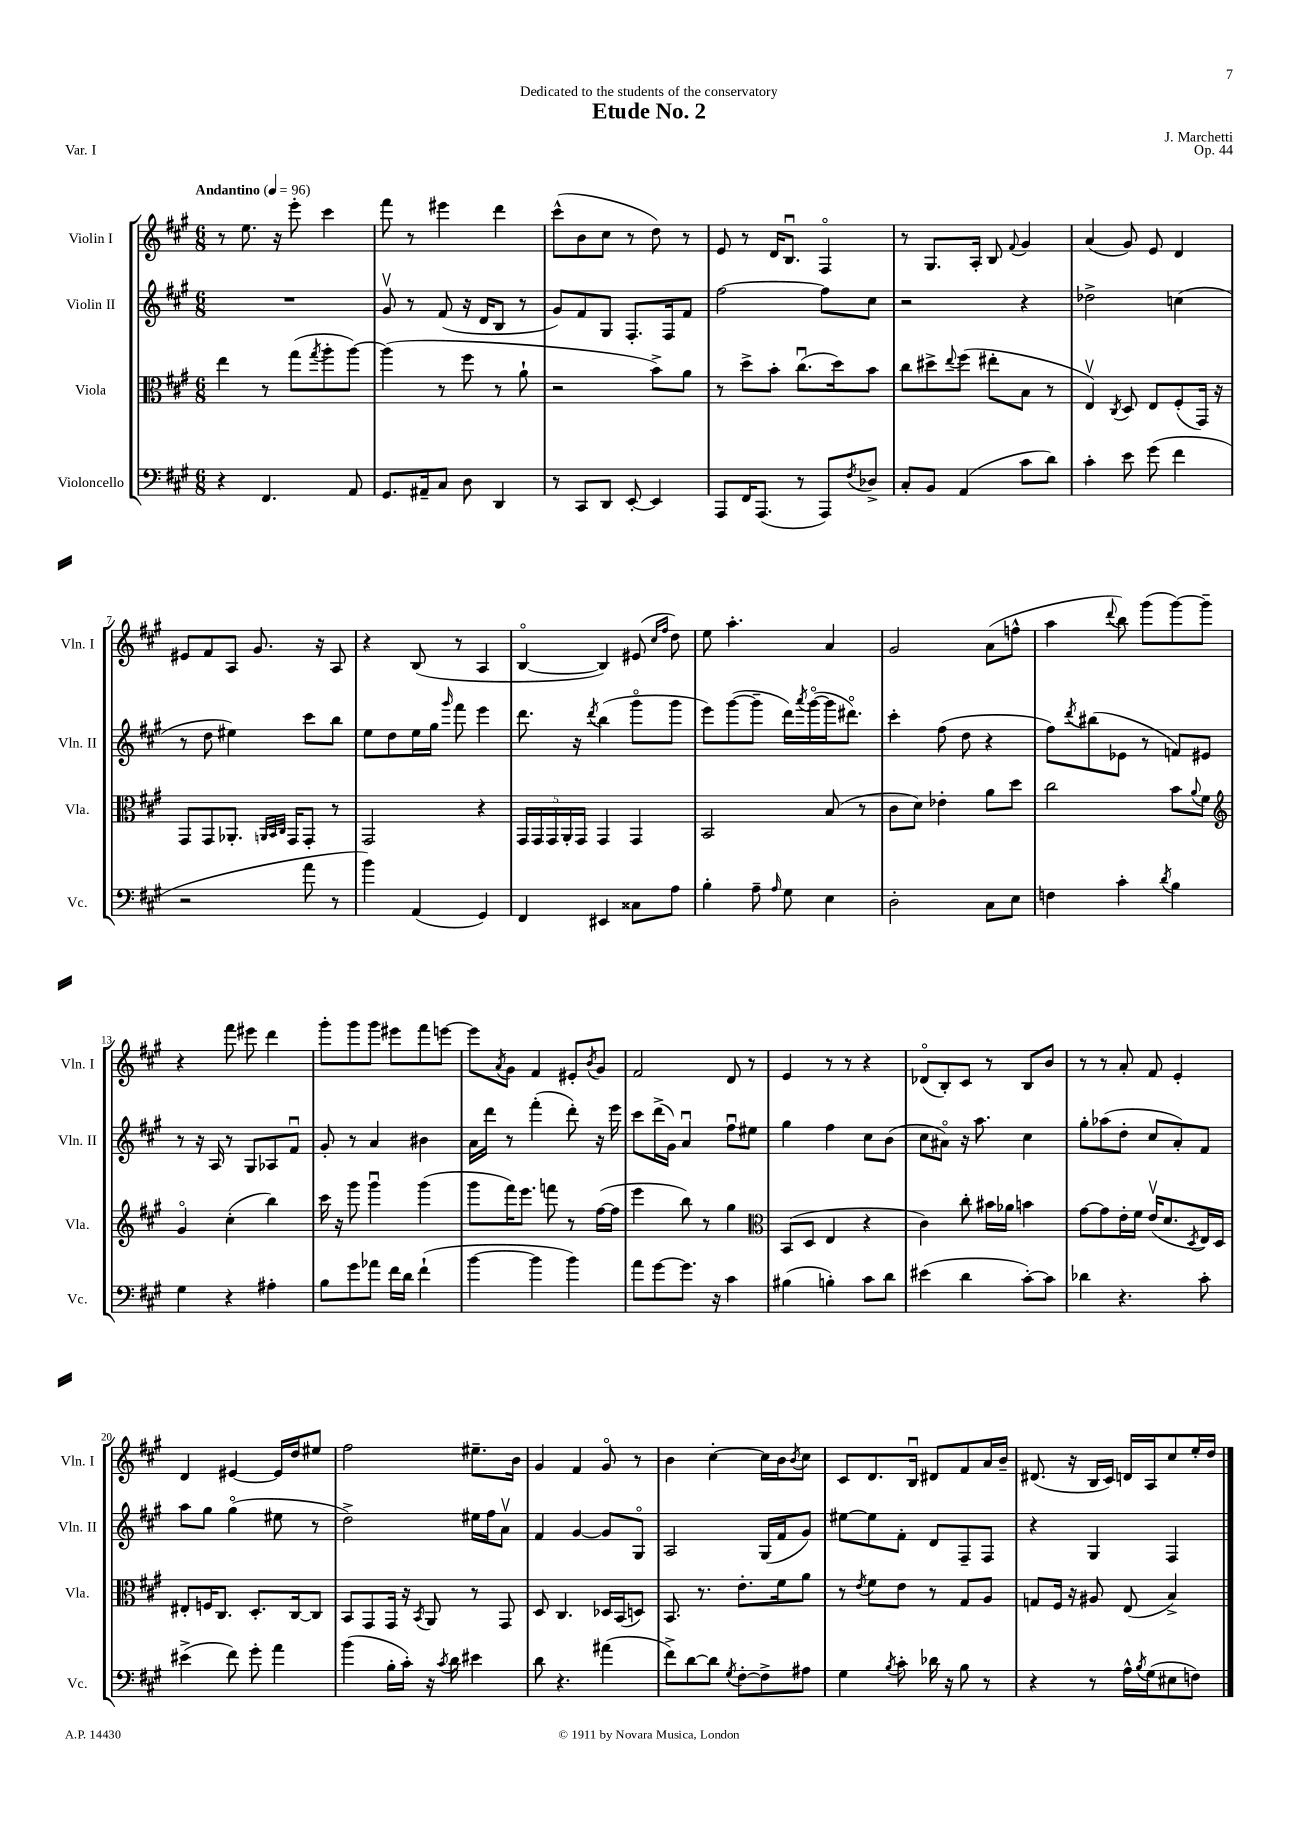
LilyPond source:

\header { title = "Etude No. 2" composer = "J. Marchetti" dedication = "Dedicated to the students of the conservatory" opus = "Op. 44" piece = "Var. I" }
<<
\new StaffGroup <<
\new Staff = "s0" \with { instrumentName = "Violin I" shortInstrumentName = "Vln. I" } {
    \clef treble \key a \major \numericTimeSignature \time 6/8 \tempo "Andantino" 4 = 96
    r8 e''8. r16 e'''8-. cis'''4 |
    fis'''8 r8 eis'''4 d'''4 |
    cis'''8-^( b'8 cis''8 r8 d''8) r8 |
    e'8 r8 d'16 b8.\downbow fis4\flageolet |
    r8 gis8. a16-. b8 \appoggiatura { fis'8 } gis'4 |
    a'4( gis'8) e'8 d'4 |
    eis'8 fis'8 a8 gis'8. r16 a8 |
    r4 b8( r8 a4 |
    b4~\flageolet b4) eis'8( \grace { cis''16 fis''16 } d''8) |
    e''8 a''4.-. a'4 |
    gis'2 a'8( f''8-^ |
    a''4 \appoggiatura { d'''8 } b''8) gis'''8( gis'''8~) gis'''8-- |
    r4 fis'''8 eis'''8 d'''4 |
    gis'''8-. gis'''8 gis'''8 eis'''8 fis'''8 e'''8~ |
    e'''8 \acciaccatura { a'8 } gis'8 fis'4 eis'8-. \acciaccatura { b'8 } gis'8 |
    fis'2 d'8 r8 |
    e'4 r8 r8 r4 |
    des'8\flageolet( b8-.) cis'8 r8 b8 b'8 |
    r8 r8 a'8-. fis'8 e'4-. |
    d'4 eis'4~ eis'16 d''16 eis''8 |
    fis''2 eis''8.-- b'16 |
    gis'4 fis'4 gis'8\flageolet r8 |
    b'4 cis''4~-. cis''16 b'16 \acciaccatura { b'8 } cis''8 |
    cis'8 d'8. b16\downbow dis'8 fis'8 a'16 b'16-- |
    dis'8.( r16 b16 cis'16) d'16 a16 cis''8 e''16-. d''16 \bar "|." |
}
\new Staff = "s1" \with { instrumentName = "Violin II" shortInstrumentName = "Vln. II" } {
    \clef treble \key a \major \numericTimeSignature \time 6/8
    R2. |
    gis'8\upbow r8 fis'8( r16 d'16 b8 r8 |
    gis'8) fis'8 gis8 fis8.-. fis16 fis'8 |
    fis''2~ fis''8 cis''8 |
    r2 r4 |
    des''2-> c''4( |
    r8 d''8 eis''4) cis'''8 b''8 |
    e''8 d''8 e''16 gis''16 \grace { gis'''16 } fis'''8 e'''4 |
    d'''8. r16 \acciaccatura { d'''8 } b''4( gis'''8\flageolet gis'''8 |
    e'''8) gis'''8~( gis'''8-- d'''16) \acciaccatura { a'''8 } gis'''16~\flageolet( gis'''16 dis'''8.\flageolet) |
    cis'''4-. fis''8( d''8 r4 |
    fis''8) \acciaccatura { d'''8 } bis''8( ees'8 r8 f'8) eis'8 |
    r8 r16 a16 r8 gis8 aes8 fis'8\downbow |
    gis'8-. r8 a'4 bis'4 |
    a'16 d'''16 r8 fis'''4-.( d'''8-.) r16 e'''16 |
    cis'''8 d'''16->( gis'16) a'4\downbow fis''8\downbow eis''8 |
    gis''4 fis''4 cis''8 b'8( |
    cis''8 ais'8\flageolet) r16 a''8. cis''4 |
    gis''8-. aes''8( d''8-. cis''8 a'8-.) fis'8 |
    a''8 gis''8 gis''4\flageolet( eis''8 r8 |
    d''2->) eis''16 fis''16 a'8\upbow |
    fis'4 gis'4~ gis'8 gis8\flageolet |
    a2 gis16( fis'16 gis'8) |
    eis''8~ eis''8 fis'8-. d'8 fis8-- fis8 |
    r4 gis4 fis4 \bar "|." |
}
\new Staff = "s2" \with { instrumentName = "Viola" shortInstrumentName = "Vla." } {
    \clef alto \key a \major \numericTimeSignature \time 6/8
    e''4 r8 gis''8( \acciaccatura { gis''8 } a''8-. a''8~) |
    a''4( r8 fis''8 r8 a'8-! |
    r2 b'8->) a'8 |
    r8 d''8-> b'8-. cis''8.\downbow( d''16) b'8 |
    cis''8 dis''8-> \appoggiatura { e''8 } fis''8( eis''8-. b8 r8 |
    e4\upbow) \acciaccatura { cis8 } d8 e8 fis8-.( gis,16) r16 |
    gis,8 gis,8 aes,8.-. \grace { a,32 b,32 cis32 } gis,16 gis,8-. r8 |
    gis,2 r4 |
    \tuplet 5/4 { gis,16 gis,16 gis,16 a,16-. gis,16 } gis,4 gis,4 |
    b,2 b8( r8 |
    cis'8 d'8) ees'4-. a'8 d''8 |
    cis''2 b'8 \appoggiatura { a'8 } fis'8 |
    \clef treble gis'4\flageolet cis''4-.( b''4) |
    cis'''16 r16 gis'''8 gis'''4\downbow gis'''4( |
    gis'''8 fis'''16) e'''8. f'''8 r8 fis''16~( fis''16 |
    e'''4 b''8) r8 gis''4 |
    \clef alto b,8( d8 e4 r4 |
    cis'4) cis''8-. bis'16 aes'16 b'4 |
    gis'8~ gis'8 e'16-. fis'16 e'16\upbow( d'8. \acciaccatura { d8 } e16) d16 |
    eis8-. f16 cis8. d8.-. cis16~ cis8 |
    b,8 gis,8 gis,16 r16 \acciaccatura { b,8 } a,8 r8 gis,8 |
    d8 cis4. des16 b,16( d8) |
    b,8. r8. e'8.-. fis'16 a'8 |
    r8 \acciaccatura { e'8 } fis'8 e'8 r8 gis8 a8 |
    g8 fis16 r16 ais8 e8( b4->) \bar "|." |
}
\new Staff = "s3" \with { instrumentName = "Violoncello" shortInstrumentName = "Vc." } {
    \clef bass \key a \major \numericTimeSignature \time 6/8
    r4 fis,4. a,8 |
    gis,8. ais,16-- cis8 d8 d,4 |
    r8 cis,8 d,8 e,8~-. e,4 |
    a,,8 fis,16 a,,8.( r8 a,,8) \acciaccatura { fis8 } des8-> |
    cis8-. b,8 a,4( cis'8 d'8) |
    cis'4-. e'8 gis'8( fis'4 |
    r2 a'8 r8 |
    b'4) a,4( gis,4) |
    fis,4 eis,4 cisis8 a8 |
    b4-. a8-- \grace { a16 } gis8 e4 |
    d2-. cis8 e8 |
    f4 cis'4-. \acciaccatura { d'8 } b4 |
    gis4 r4 ais4-. |
    b8 gis'8 aes'8 fis'16 d'16 fis'4-!( |
    b'4~ b'4 b'4) |
    a'8 gis'8~ gis'8. r16 cis'4 |
    bis4( b4-.) cis'8 d'8 |
    eis'4( d'4 cis'8~-.) cis'8 |
    des'4 r4. cis'8-. |
    eis'4->( fis'8) gis'8-. a'4 |
    b'4( b16-. cis'16-.) r16 \acciaccatura { cis'8 } d'16 eis'4 |
    d'8 r4. ais'4( |
    fis'8->) d'8~ d'8 \acciaccatura { gis8 } fis8~-. fis8-> ais8 |
    gis4 \acciaccatura { b8 } cis'8-. des'16 r16 b8 r8 |
    r4 r8 a16-^ \acciaccatura { b8 } gis16( eis8 f8) \bar "|." |
}
>>
>>
